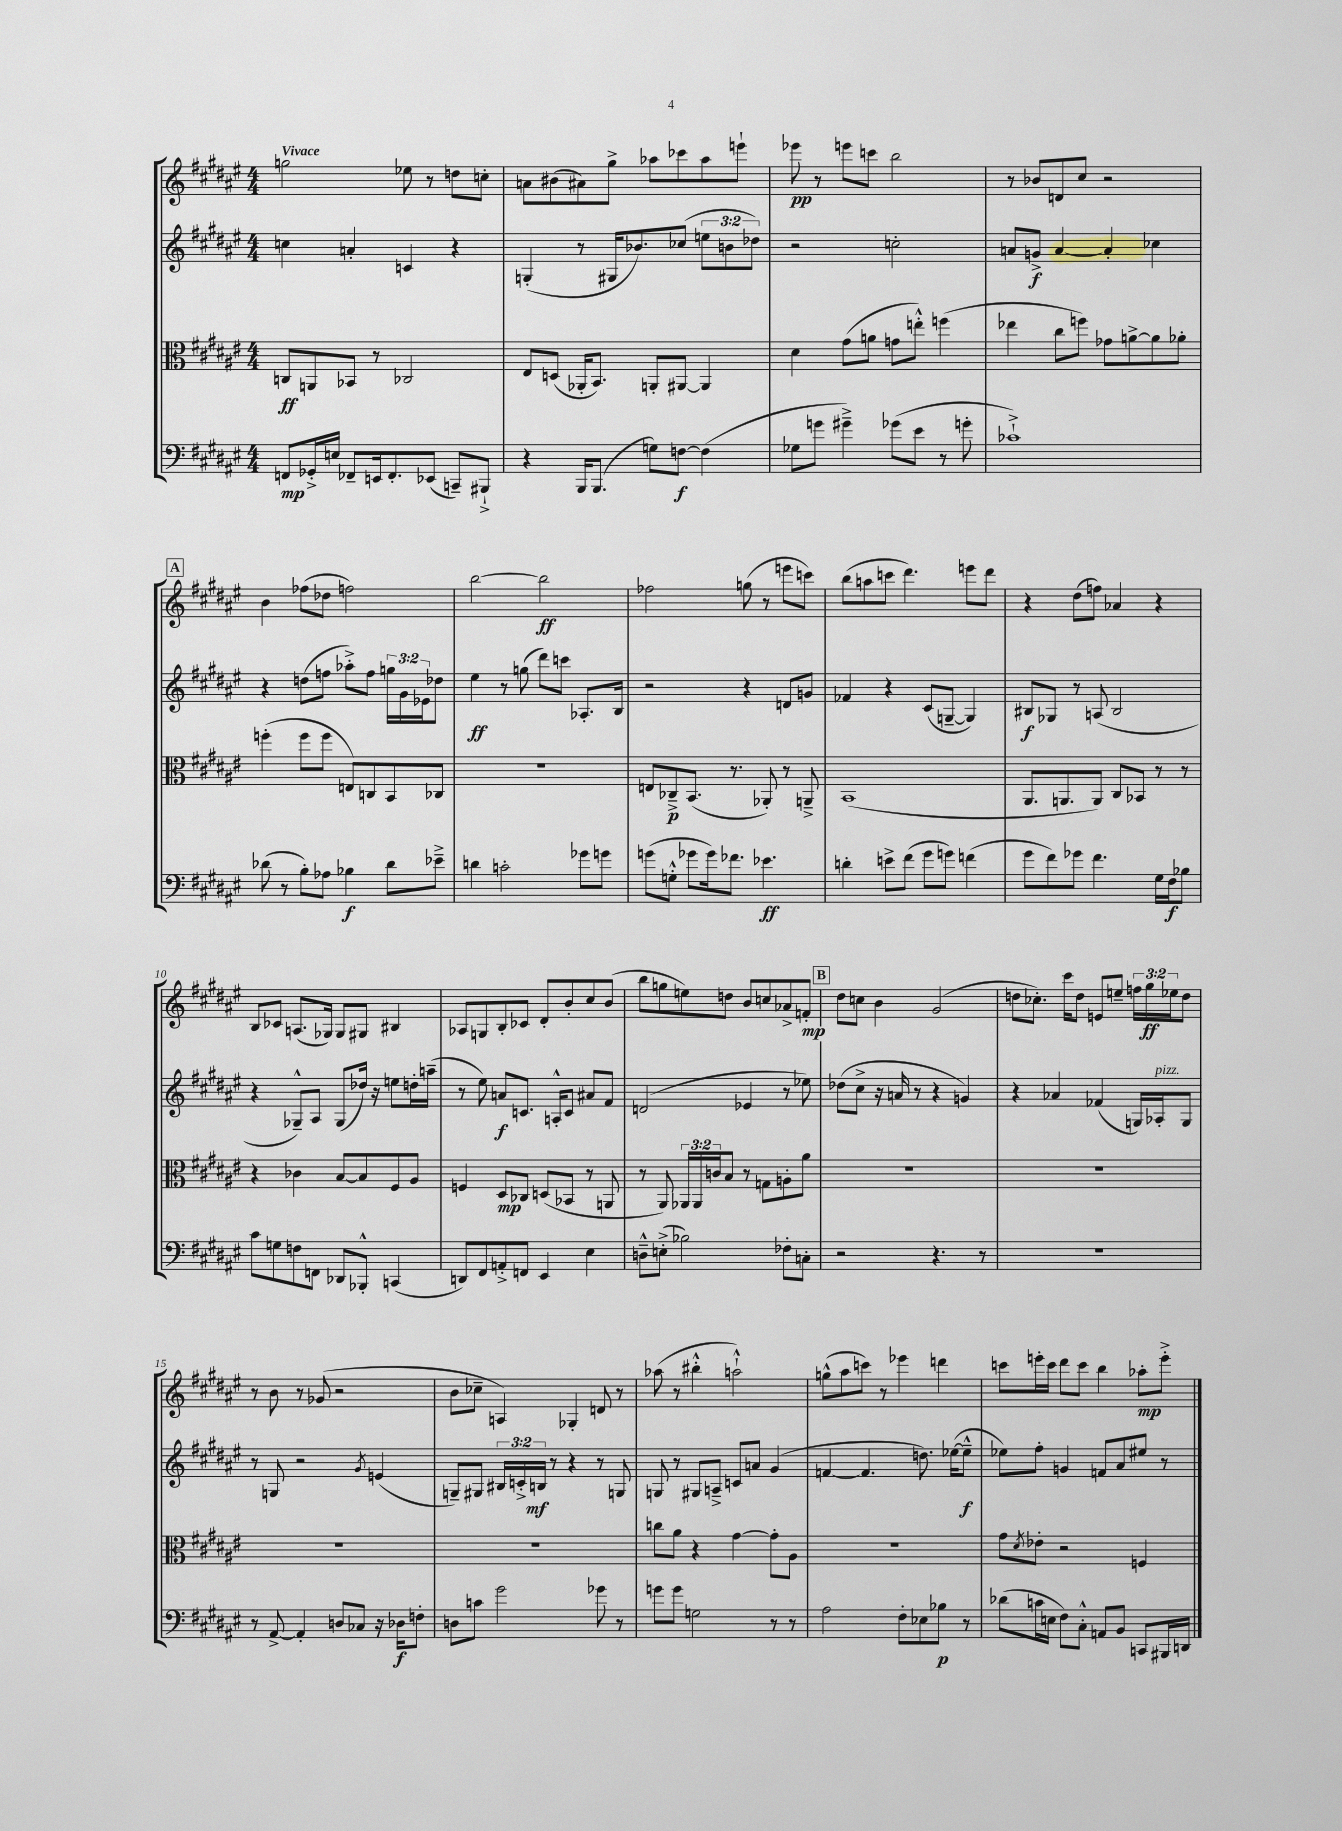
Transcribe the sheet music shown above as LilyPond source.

<<
\new StaffGroup <<
\new Staff = "s0" {
    \clef treble \key fis \major \numericTimeSignature \time 4/4 \override Staff.TupletNumber.text = #tuplet-number::calc-fraction-text \tempo "Vivace"
    g''2 ees''8 r8 d''8 c''8-. |
    a'8 bis'8( ais'8) gis''8-> aes''8 ces'''8 aes''8 e'''8-! |
    ees'''8\pp r8 e'''8 c'''8 b''2 |
    r8 bes'8 d'8 cis''8 r2 |
    \mark \markup { \box "A" } b'4 fes''8( des''8 f''2) |
    b''2~ b''2\ff |
    fes''2 g''8( r8 e'''8 c'''8) |
    b''8( a''8 c'''8 dis'''4.) e'''8 dis'''8 |
    r4 dis''8( f''8) aes'4 r4 |
    b8 ces'8 a8.( ges16) ges8 gis8 bis4 |
    aes8 g8 b8-. ces'8 dis'8-. b'8-. cis''8 b'8( |
    b''8 g''8 e''8) d''8 b'8 c''8 aes'8-> f'8-.\mp |
    \mark \markup { \box "B" } dis''8 c''8 b'4 gis'2( |
    d''8 ces''8.-.) cis'''16 d''8 e'8 e''8-- \tuplet 3/2 { f''16 gis''16\ff ees''16 } d''8 |
    r8 b'8 r8 ges'8( r2 |
    b'8 ces''8-- a4) ges4-. d'8 r8 |
    aes''8( r8 bis''4-.-^ a''2-!-^) |
    g''8-^( ais''8 c'''8) r8 ees'''4 d'''4 |
    c'''8 e'''16-. c'''16 dis'''8 c'''8 b''4 aes''8-.\mp e'''8-.-> \bar "|." |
}
\new Staff = "s1" {
    \clef treble \key fis \major \numericTimeSignature \time 4/4 \override Staff.TupletNumber.text = #tuplet-number::calc-fraction-text
    c''4 a'4-. c'4 r4 |
    g4-.( r8 gis16 bes'8.) ces''8( \tuplet 3/2 { e''8 b'8 des''8) } |
    r2 c''2-. |
    a'8 g'8->\f a'4~ a'4-. ces''4 |
    \mark \markup { \box "A" } r4 d''8( f''8 aes''8-.->) f''8 \tuplet 3/2 { g''16 gis'16 ees'16 } des''8 |
    eis''4\ff r8 g''8( dis'''8) c'''8 aes8.-. b16 |
    r2 r4 d'8 g'8 |
    fes'4 r4 cis'8( g8~-- g4) |
    bis8\f ges8 r8 a8( bis2 |
    r4 ges8---^) ais8 ges8( des''16) r16 e''8 d''16-. a''16--( |
    r8 eis''8) a'8\f c'8. a16-.-^ c'8 ais'8 fis'8 |
    d'2( ees'4 r8 ees''8) |
    \mark \markup { \box "B" } des''8( cis''8-> r16 a'16 r8 r4 g'4) |
    r4 aes'4 fes'4( g16) aes16-.^\markup { \italic "pizz." } g8 |
    r8 g8 r2 \acciaccatura { gis'8 } e'4( |
    g8--) gis8 \tuplet 3/2 { bis16 c'16-.-> b16\mf } r8 r4 r8 g8 |
    g8 r8 gis8 a8---> c'8 a'8 gis'4( |
    f'4~ f'4. d''8.) ees''16~( ees''8---^\f |
    ees''8) fis''8-. g'4 f'8 ais'8 eis''8 r8 \bar "|." |
}
\new Staff = "s2" {
    \clef alto \key fis \major \numericTimeSignature \time 4/4 \override Staff.TupletNumber.text = #tuplet-number::calc-fraction-text
    c8\ff a,8 bes,8 r8 ces2 |
    eis8 d8( aes,16-. b,8.) a,8-. ais,8~ ais,4 |
    dis'4 gis'8( a'8 g'8 e''8-.-^) f''4( |
    ees''4 cis''8 f''8) ges'8 a'8~-> a'8 aes'8-. |
    \mark \markup { \box "A" } f''4-.( f''8 f''8 e8) c8 b,8 ces8 |
    R1 |
    e8 ces8--->\p b,8.( r8. aes,8-.) r8 a,8---> |
    b,1( |
    ais,8. a,8. a,8) cis8 bes,8 r8 r8 |
    r4 ces'4 b8~ b8 fis8 ais8 |
    f4 dis8\mp ces8 d8( bes,8 r8 a,8 |
    r8 ais,8) \tuplet 3/2 { aes,16 aes,16 c'16 } b8 r8 g8 a8-. ais'8 |
    \mark \markup { \box "B" } R1 |
    R1 |
    R1 |
    R1 |
    c''8 ais'8 r4 gis'4~ gis'8-. ais8 |
    r1 |
    gis'8 \acciaccatura { dis'8 } ees'8-. r2 f4 \bar "|." |
}
\new Staff = "s3" {
    \clef bass \key fis \major \numericTimeSignature \time 4/4
    f,8\mp ges,16-.-> e16 fes,8-- e,16 fes,8.-. ees,8( c,8--) bis,,8-!-> |
    r4 b,,16 b,,8.( g8) f8~\f f4( |
    ges8 g'8 gis'4--->) ges'8( eis'8 r8 g'8-. |
    ces'1-!->) |
    \mark \markup { \box "A" } des'8( r8 b8-.) aes8 bes4\f des'8 ees'8---> |
    d'4 c'2-. ges'8 g'8 |
    g'8( g8-.-^ ges'8 ges'16) fes'8. ees'4.\ff |
    d'4-. e'8-> fis'8( gis'8 g'8) f'4( |
    gis'8 fis'8) ges'8 fis'4. gis16 fis16\f bes8 |
    cis'8 g8 f8 f,8 des,8 bes,,8-.-^ c,4( |
    d,8) fis,8 a,8-.-> f,8 eis,4 eis4 |
    d8---^ e8-.->( bes2) fes8-. c8-. |
    \mark \markup { \box "B" } r2 r4. r8 |
    R1 |
    r8 ais,8~-> ais,4-. d8 ces8 r16 des16\f f8-. |
    d8 c'8 gis'2 ges'8 r8 |
    g'8 g'8 g2 r8 r8 |
    ais2 fis8-. ees8 bes8\p r8 |
    des'8( c'16 e16 fis8) cis8-.-^ a,8 b,8 c,8 bis,,16 d,16 \bar "|." |
}
>>
>>
